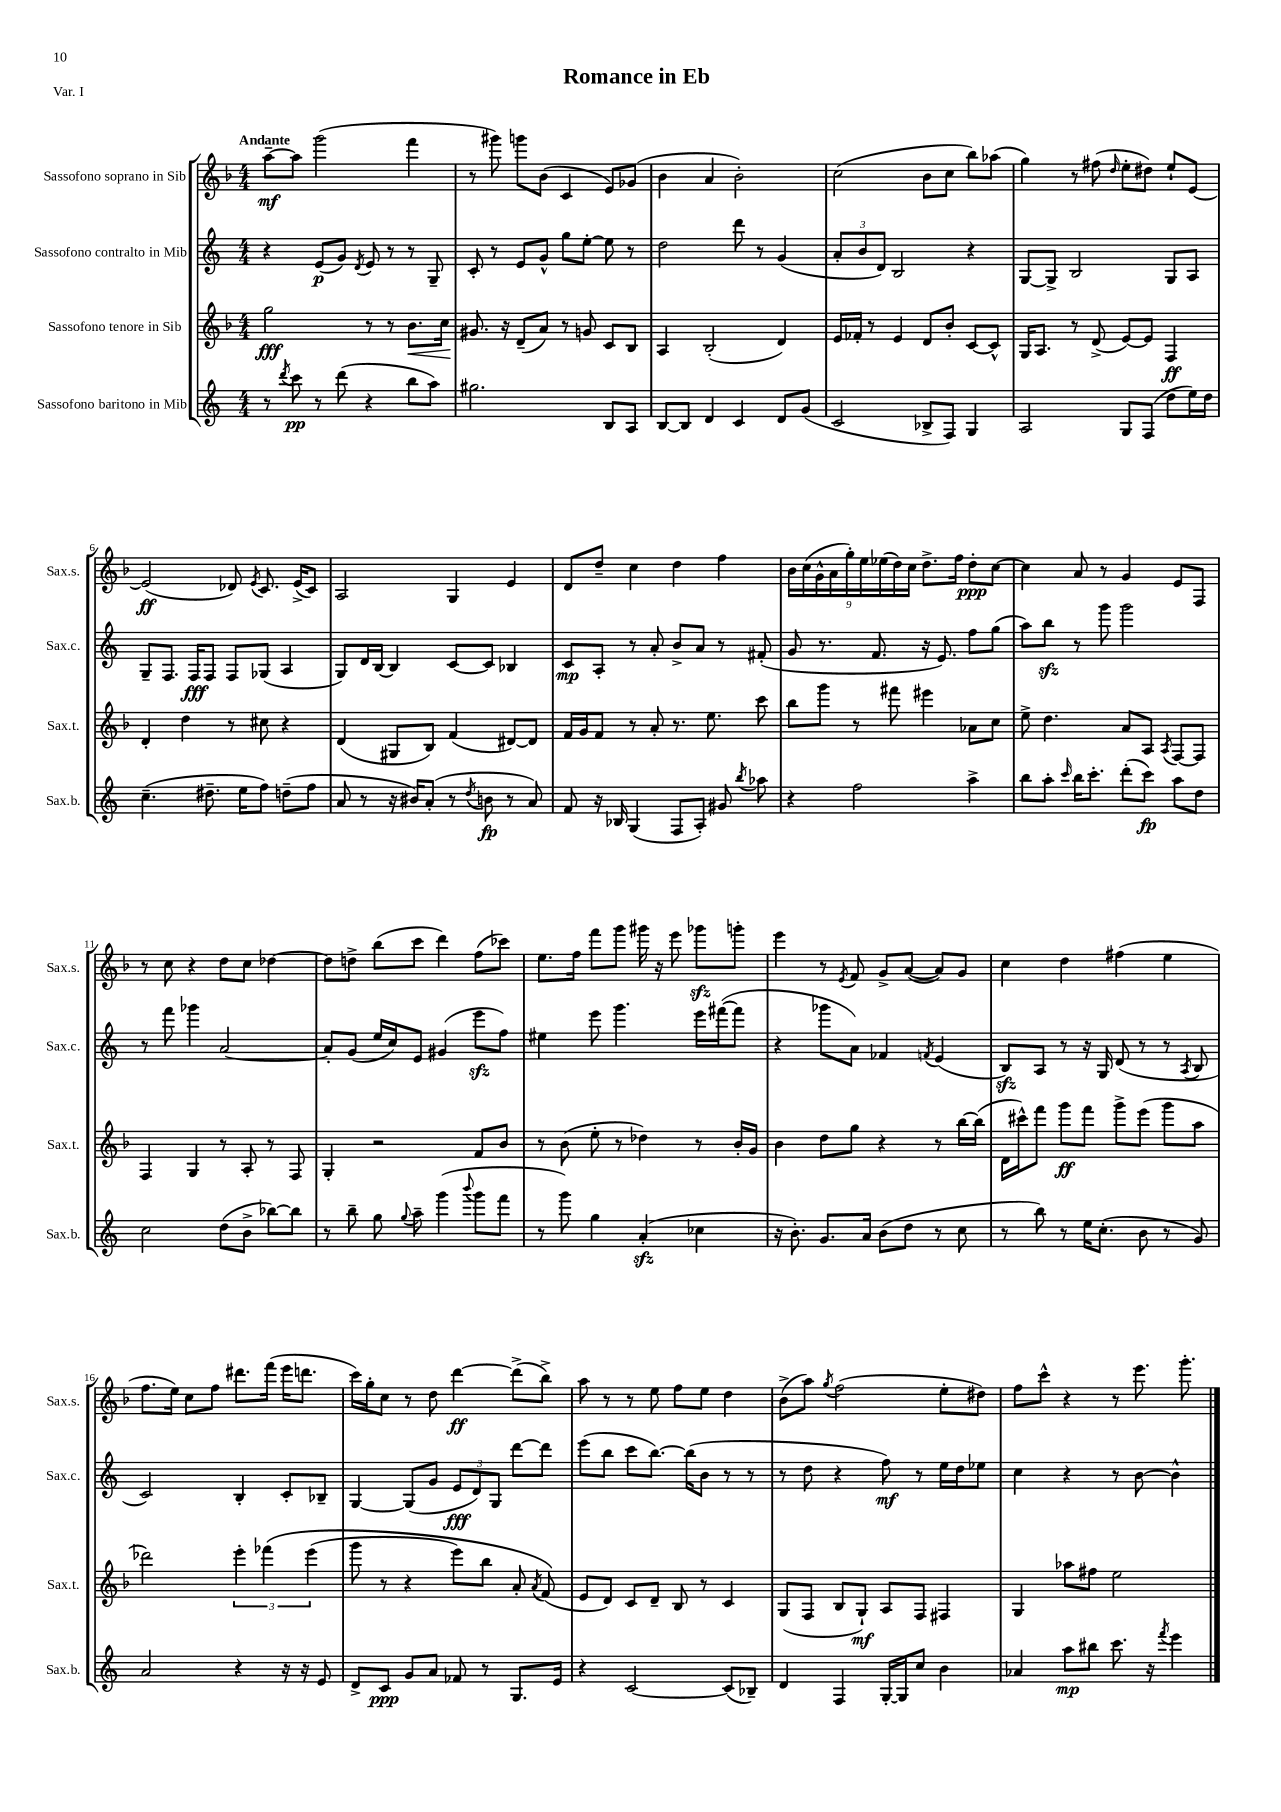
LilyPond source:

\header { title = "Romance in Eb" piece = "Var. I" }
<<
\new StaffGroup <<
\new Staff = "s0" \with { instrumentName = "Sassofono soprano in Sib" shortInstrumentName = "Sax.s." } {
    \clef treble \key f \major \numericTimeSignature \time 4/4 \tempo "Andante"
    \autoBeamOff a''8[~--\mf a''8] g'''2( f'''4 |
    r8 gis'''8) g'''8[ bes'8]( c'4 e'8[) ges'8]( |
    bes'4 a'4 bes'2-.) |
    c''2( bes'8[ c''8] bes''8[) aes''8]( |
    g''4) r8 fis''8( \grace { d''16 } e''8[-. dis''8]) e''8[-! e'8]~ |
    e'2\ff( des'8) \acciaccatura { e'8 } c'8. e'16[->( c'8]) |
    a2 g4 e'4 |
    d'8[ d''8]-- c''4 d''4 f''4 |
    \tuplet 9/8 { bes'16[ c''16( g'16-^ a'16 g''16-.) e''16 ees''16( d''16) c''16] } d''8.[-> f''16] d''8[-.\ppp c''8]~ |
    c''4 a'8 r8 g'4 e'8[ f8] |
    r8 c''8 r4 d''8[ c''8] des''4~ |
    des''8[ d''8]-> bes''8[( c'''8] d'''4) f''8[( ces'''8]) |
    e''8.[ f''16] f'''8[ g'''8] gis'''16 r16 e'''8 ges'''8[\sfz g'''8]-. |
    e'''4 r8 \acciaccatura { e'8 } f'8 g'8[-> a'8]~( a'8[) g'8] |
    c''4 d''4 fis''4( e''4 |
    f''8.[ e''16]) c''8[ f''8] dis'''8.[ f'''16]( e'''16[ d'''8.] |
    c'''16[) g''16-. c''8] r8 d''8 d'''4~\ff d'''8[->( bes''8]->) |
    a''8 r8 r8 e''8 f''8[ e''8] d''4 |
    bes'8[->( a''8]) \acciaccatura { g''8 } f''2( e''8[-. dis''8]) |
    f''8[ c'''8]-^ r4 r8 e'''8. g'''8.-. \bar "|." |
}
\new Staff = "s1" \with { instrumentName = "Sassofono contralto in Mib" shortInstrumentName = "Sax.c." } {
    \clef treble \key c \major \numericTimeSignature \time 4/4
    \autoBeamOff r4 e'8[\p( g'8]) \acciaccatura { d'8 } e'8 r8 r8 g8-- |
    c'8-. r8 e'8[ g'8]-^ g''8[ e''8]~-. e''8 r8 |
    d''2 d'''8 r8 g'4( |
    \tuplet 3/2 { a'8[-. b'8 d'8]) } b2 r4 |
    g8[~ g8]-> b2 g8[ a8] |
    g8[-- f8.] f16[\fff f8] f8[ ges8]( a4 |
    g8[) d'16 b16]~ b4 c'8[~ c'8] bes4 |
    c'8[\mp a8]-. r8 a'8-. b'8[-> a'8] r8 fis'8-.( |
    g'8 r8. f'8. r16 e'8.) f''8[ g''8]( |
    a''8[) b''8]\sfz r8 g'''8 g'''2 |
    r8 f'''8 ges'''4 a'2~ |
    a'8[-. g'8]( e''16[ c''16) e'8] gis'4( e'''8[\sfz f''8]) |
    eis''4 e'''8 g'''4. e'''16[ fis'''16~( fis'''8] |
    r4 ges'''8[ a'8]) fes'4 \acciaccatura { f'8 } e'4( |
    b8[\sfz) a8] r8 r16 g16 d'8( r8 r8 \acciaccatura { a8 } b8 |
    c'2) b4-. c'8[-. bes8]-- |
    g4~ g8[( g'8] \tuplet 3/2 { e'8[\fff d'8) g8] } d'''8[~ d'''8] |
    e'''8[( b''8] c'''8[ b''8.]~) b''16[( b'8] r8 r8 |
    r8 d''8 r4 f''8\mf) r8 e''16[ d''16 ees''8] |
    c''4 r4 r8 b'8~ b'4-^ \bar "|." |
}
\new Staff = "s2" \with { instrumentName = "Sassofono tenore in Sib" shortInstrumentName = "Sax.t." } {
    \clef treble \key f \major \numericTimeSignature \time 4/4
    \autoBeamOff g''2\fff r8 r8 bes'8.[\< c''16] |
    gis'8.\! r16 d'8[--( a'8]) r8 g'8 c'8[ bes8] |
    a4 bes2-.( d'4) |
    e'16[ fes'16]-. r8 e'4 d'8[ bes'8]-. c'8[~ c'8]-^ |
    g16[ a8.] r8 d'8->( e'8[~) e'8] f4\ff |
    d'4-. d''4 r8 cis''8 r4 |
    d'4( gis8[ bes8]) f'4( dis'8[~) dis'8] |
    f'16[ g'16 f'8] r8 a'8-. r8. e''8. c'''8 |
    bes''8[ g'''8] r8 fis'''8 eis'''4 aes'8[ c''8] |
    e''8-> d''4. a'8[ a8] \acciaccatura { a8 } f8[~ f8] |
    f4 g4 r8 a8-. r8 f8 |
    g4-. r2 f'8[ bes'8] |
    r8 bes'8( e''8-. r8 des''4) r8 bes'16[-. g'16] |
    bes'4 d''8[ g''8] r4 r8 bes''16[~ bes''16]( |
    d'16[ cis'''16-^) f'''8] g'''8[\ff f'''8] g'''8[-> e'''8]( g'''8[ a''8] |
    des'''2) \tuplet 3/2 { e'''4-. fes'''4\( e'''4( } |
    g'''8 r8 r4 e'''8[) bes''8] a'8-. \acciaccatura { a'8 } f'8(\) |
    e'8[ d'8]) c'8[ d'8]-- bes8 r8 c'4 |
    g8[( f8] bes8[ g8]-!\mf) a8[ f8] fis4 |
    g4 aes''8[ fis''8] e''2 \bar "|." |
}
\new Staff = "s3" \with { instrumentName = "Sassofono baritono in Mib" shortInstrumentName = "Sax.b." } {
    \clef treble \key c \major \numericTimeSignature \time 4/4
    \autoBeamOff r8 \acciaccatura { d'''8 } c'''8\pp r8 d'''8( r4 b''8[ a''8]) |
    gis''2. b8[ a8] |
    b8[~ b8] d'4 c'4 d'8[ g'8]( |
    c'2 bes8[-> f8]) g4 |
    a2 g8[ f8]( d''8[ e''16) d''16] |
    c''4.--( dis''8.-- e''16[ f''8]) d''8[--( f''8] |
    a'8 r8 r16 bis'16[) a'8]-.( r8 \acciaccatura { d''8 } b'8\fp r8 a'8) |
    f'8 r16 bes16 g4( f8[ a8]-.) gis'8 \acciaccatura { b''8 } aes''8 |
    r4 f''2 a''4-> |
    b''8[ a''8]-. \grace { c'''16 } b''16[ c'''8.]-. d'''8[-.( c'''8]\fp) a''8[ d''8] |
    c''2 d''8[( b'8]-> bes''8[~) bes''8] |
    r8 b''8-- g''8 \appoggiatura { g''8 } a''8-- g'''4( \appoggiatura { b'''8 } g'''8[ f'''8] |
    r8 g'''8) g''4 a'4-.\sfz( ces''4 |
    r16 b'8.-.) g'8.[ a'16] b'8[( d''8] r8 c''8 |
    r8 b''8) r8 e''16[ c''8.]-.( b'8 r8 g'8) |
    a'2 r4 r16 r16 e'8 |
    d'8[-> c'8]\ppp g'8[ a'8] fes'8 r8 g8.[ e'16] |
    r4 c'2~ c'8[( bes8]--) |
    d'4 f4 g16[~-. g16 c''8] b'4 |
    aes'4 a''8[\mp bis''8] c'''8. r16 \acciaccatura { f'''8 } e'''4 \bar "|." |
}
>>
>>
